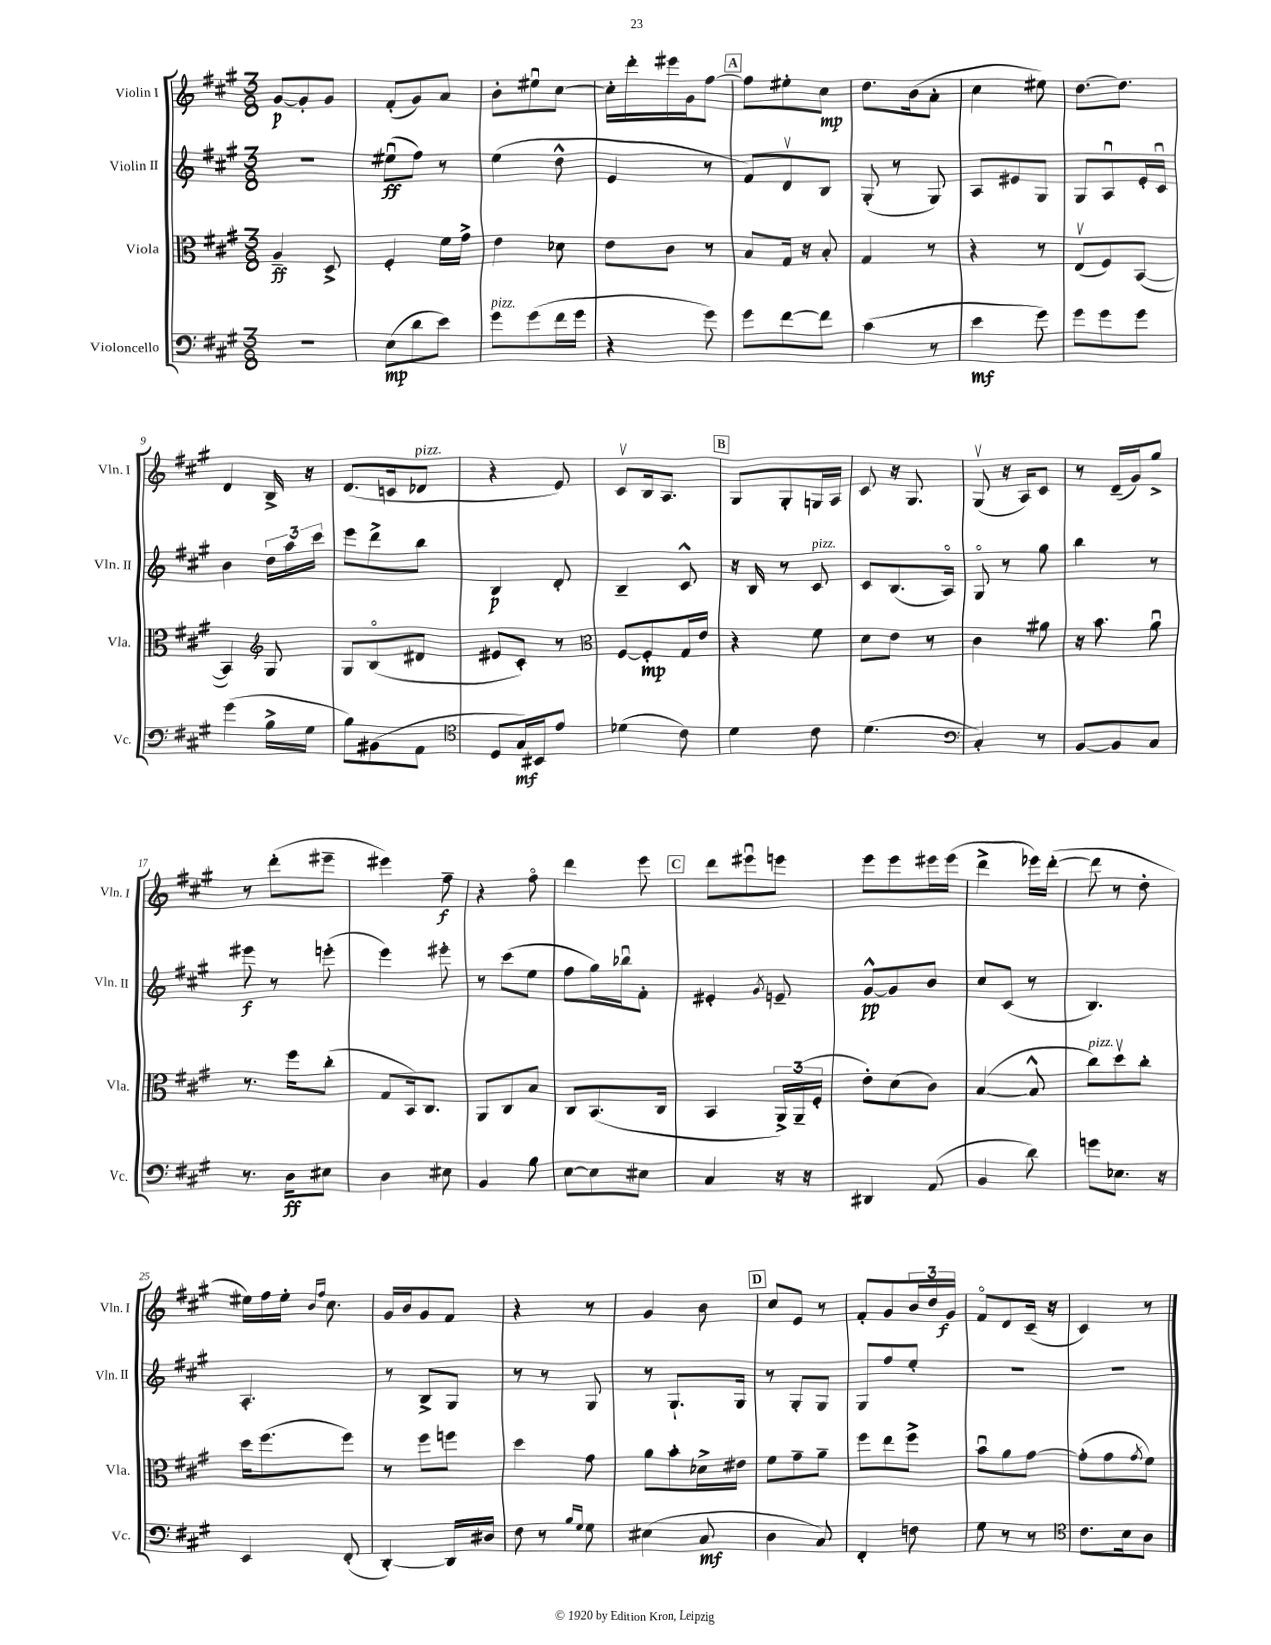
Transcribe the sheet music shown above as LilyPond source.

<<
\new StaffGroup <<
\new Staff = "s0" \with { instrumentName = "Violin I" shortInstrumentName = "Vln. I" } {
    \clef treble \key a \major \numericTimeSignature \time 3/8
    gis'8~\p gis'8-. gis'8 |
    fis'8-.( gis'8) a'8 |
    b'8-. eis''8\downbow cis''8~ |
    cis''16-. d'''16-. eis'''16 gis'16 fis''8~ |
    \mark \markup { \box "A" } fis''8 eis''8-. cis''8\mp |
    d''8. b'16( a'8-. |
    cis''4 eis''8) |
    d''8.~ d''8. |
    d'4 b16-> r16 |
    d'8.( c'16 des'8^\markup { \italic "pizz." } |
    r4 e'8) |
    cis'8\upbow b16 a8. |
    \mark \markup { \box "B" } gis8 gis8-. g16 a16 |
    cis'8 r16 gis8. |
    gis8\upbow( r16 a16) cis'8 |
    r8 d'16--( gis'16) gis''8-> |
    r8 d'''8-.( eis'''8-- |
    eis'''4) fis''8--\f |
    r4 fis''8\flageolet |
    d'''4 e'''8 |
    \mark \markup { \box "C" } d'''8 eis'''8\downbow e'''8 |
    e'''8 e'''8 eis'''16 eis'''16( |
    d'''4-> ees'''16) d'''16~-.( |
    d'''8 r8 d''8-. |
    eis''16) fis''16 eis''16-. \grace { b'16 fis''16 } cis''8. |
    gis'16 b'16 gis'8 fis'8 |
    r4 r8 |
    gis'4 b'8 |
    \mark \markup { \box "D" } cis''8 e'8 r8 |
    fis'8-. gis'8 \tuplet 3/2 { b'16 d''16 gis'16\f } |
    fis'8\flageolet d'8 cis'16--( r16 |
    cis'4) r8 \bar "|." |
}
\new Staff = "s1" \with { instrumentName = "Violin II" shortInstrumentName = "Vln. II" } {
    \clef treble \key a \major \numericTimeSignature \time 3/8
    r4. |
    eis''8\downbow\ff( fis''8) r8 |
    e''4( d''8-^ |
    e'4 r8 |
    \mark \markup { \box "A" } fis'8) d'8\upbow b8 |
    gis8-.( r8 gis8) |
    a8 eis'8 gis8 |
    gis8 a8\downbow e'16-. cis'16\downbow |
    b'4 \tuplet 3/2 { d''16 a''16 cis'''16 } |
    e'''8 d'''8-> b''8 |
    b4\p d'8-. |
    b4-- cis'8-^ |
    \mark \markup { \box "B" } r16 b16 r8 cis'8^\markup { \italic "pizz." } |
    cis'8 b8.( a16\flageolet) |
    gis8\flageolet r8 gis''8 |
    b''4 r8 |
    eis'''8\f r8 e'''8-.( |
    e'''4) eis'''8-. |
    r8 cis'''8( e''8 |
    fis''8 gis''16) bes''16\downbow fis'8-. |
    \mark \markup { \box "C" } eis'4-. \acciaccatura { gis'8 } e'8-- |
    gis'8~-^\pp gis'8 b'8 |
    cis''8 cis'8( r8 |
    b4.) |
    a4.-. |
    r8 b8-> gis8 |
    r8 r8 gis8 |
    r8 gis8.-! gis16 |
    \mark \markup { \box "D" } r8 gis8-. gis8 |
    gis8 fis''8 e''8-. |
    R4. |
    R4. \bar "|." |
}
\new Staff = "s2" \with { instrumentName = "Viola" shortInstrumentName = "Vla." } {
    \clef alto \key a \major \numericTimeSignature \time 3/8
    a4--\ff d8-> |
    fis4-. fis'16 gis'16-> |
    e'4 des'8 |
    e'8 cis'8 r8 |
    \mark \markup { \box "A" } b8 gis16 r16 b8-. |
    gis4 r8 |
    r4 r8 |
    e8\upbow( fis8) b,8~( |
    b,4) \clef treble gis8 |
    gis8 b8\flageolet( dis'8 |
    eis'8 cis'8-.) r8 |
    \clef alto fis8~ fis8-.\mp gis16 e'16 |
    \mark \markup { \box "B" } r4 fis'8 |
    d'8 e'8 r8 |
    cis'4 ais'8 |
    r16 b'8. a'8\downbow |
    r8. fis''16 cis''8-.( |
    gis8 b,16) cis8. |
    a,8 cis8 b8 |
    cis8 b,8.( cis16 |
    \mark \markup { \box "C" } b,4 \tuplet 3/2 { a,16->) a,16--( fis16-. } |
    e'8-.) d'8( cis'8) |
    b4~( b8-^ |
    cis''8^\markup { \italic "pizz." }) d''8\upbow cis''8-. |
    d''16 fis''8.( fis''8) |
    r8 fis''8 f''8 |
    d''4 gis'8 |
    a'8 b'8-. des'16-> eis'16 |
    \mark \markup { \box "D" } fis'8 gis'8-- a'8-- |
    fis''8 e''8 fis''8-> |
    b'8\downbow a'8 gis'8~ |
    gis'8-.( gis'8 \acciaccatura { gis'8 } fis'8) \bar "|." |
}
\new Staff = "s3" \with { instrumentName = "Violoncello" shortInstrumentName = "Vc." } {
    \clef bass \key a \major \numericTimeSignature \time 3/8
    r4. |
    e8\mp( d'8 e'8) |
    gis'8^\markup { \italic "pizz." } gis'8( fis'16 gis'16 |
    r4 gis'8) |
    \mark \markup { \box "A" } gis'8 fis'8~ fis'8 |
    cis'4( r8 |
    e'4\mf gis'8) |
    gis'8 gis'8 gis'8 |
    gis'4( b16-> gis16 |
    b8) bis,8( a,8 |
    \clef tenor d8 gis16\mf) bis,16 e'8 |
    des'4( cis'8) |
    \mark \markup { \box "B" } d'4 cis'8 |
    d'4.( |
    \clef bass cis4-.) r8 |
    b,8~ b,8 cis8 |
    r8. d16\ff eis8 |
    d4 eis8 |
    b,4 b8 |
    e8~ e8 eis8 |
    \mark \markup { \box "C" } cis4 r16 r16 |
    dis,4 a,8( |
    b,4 d'8) |
    g'8 ees8. r16 |
    e,4 fis,8-.( |
    d,4~-.) d,16 dis16 |
    fis8 r8 \grace { b16 gis16 } gis8 |
    eis4( cis8\mf |
    \mark \markup { \box "D" } d4 cis8) |
    fis,4-. f8 |
    gis8 r8 r8 |
    \clef tenor cis'8. b16 a8 \bar "|." |
}
>>
>>
